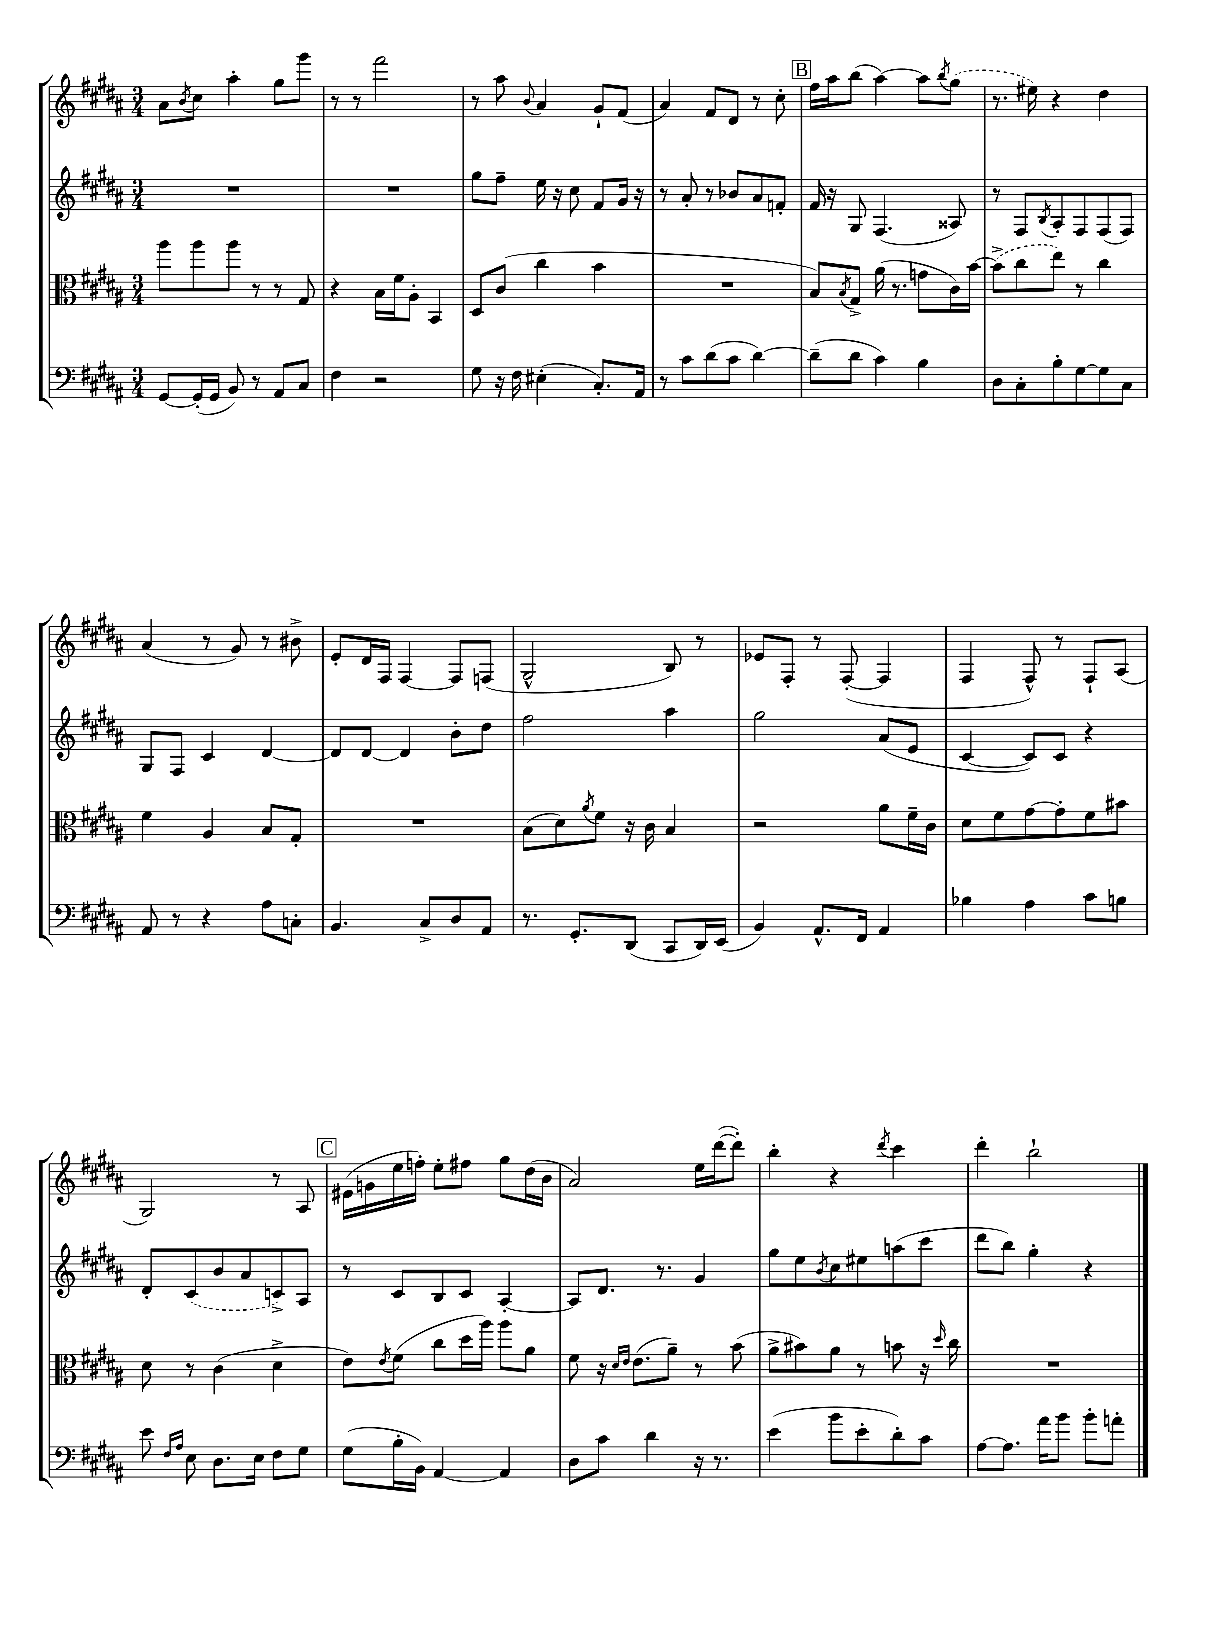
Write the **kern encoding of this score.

**kern	**kern	**kern	**kern
*staff4	*staff3	*staff2	*staff1
*clefF4	*clefC3	*clefG2	*clefG2
*k[f#c#g#d#a#]	*k[f#c#g#d#a#]	*k[f#c#g#d#a#]	*k[f#c#g#d#a#]
*M3/4	*M3/4	*M3/4	*M3/4
[8GG#	8aa#	2.r	8a#
.	.	.	8qb
(16GG#']	8aa#	.	8cc#
16GG#	.	.	.
8BB)	8aa#	.	4aa#'
8r	8r	.	.
8AA#	8r	.	8gg#
8C#	8G#	.	8ggg#
=	=	=	=
4F#	4r	2.r	8r
.	.	.	8r
2r	16B	.	2fff#
.	16f#	.	.
.	8A#'	.	.
.	4BB	.	.
=	=	=	=
8G#	8D#	8gg#	8r
16r	(8c#	8ff#~	8aa#
16F#	.	.	.
.	.	.	8qqb
(4E#'	4cc#	16ee	4a#
.	.	16r	.
.	.	8cc#	.
8.C#')	4b	8f#	8g#`
.	.	16g#	(8f#
16AA#	.	16r	.
=	=	=	=
8r	2.r	8r	4a#)
8c#	.	8a#'	.
(8d#	.	8r	8f#
8c#	.	8b-	8d#
[4d#)	.	8a#	8r
.	.	8f'	8cc#'
=	=	=	=
(8d#~]	8B)	16f#	16ff#
.	.	16r	16aa#
.	8qB	.	.
8d#	8G#^	8G#	(8bb
4c#)	(16a#	(4.F#	[4aa#)
.	8.r	.	.
4B	8g	.	8aa#]
.	.	.	8qbb
.	16c#)	8A##)	(8gg#
.	[16b	.	.
=	=	=	=
8D#	(8b^]	8r	8.r
8C#'	8cc#	8F#	.
.	.	.	16ee#)
.	.	8qB	.
8B'	8ee)	8A#'	4r
[8G#	8r	8F#	.
8G#]	4cc#	(8F#	4dd#
8C#	.	8F#)	.
=	=	=	=
8AA#	4f#	8G#	(4a#
8r	.	8F#	.
4r	4A#	4c#	8r
.	.	.	8g#)
8A#	8B	[4d#	8r
8C'	8G#'	.	8b#^
=	=	=	=
4.BB	2.r	8d#]	8e'
.	.	[8d#	16d#
.	.	.	16F#
.	.	4d#]	[4F#
8C#^	.	.	.
8D#	.	8b'	8F#]
8AA#	.	8dd#	(8F
=	=	=	=
8.r	(8B	2ff#	2G#^^
.	8d#)	.	.
8.GG#'	.	.	.
.	8qa#	.	.
.	8f#	.	.
(8DD#	16r	.	.
.	16c#	.	.
8CC#	4B	4aa#	8B)
16DD#)	.	.	8r
(16EE	.	.	.
=	=	=	=
4BB)	2r	2gg#	8e-
.	.	.	8F#'
8.AA#^^	.	.	8r
.	.	.	([8F#'
16FF#	.	.	.
4AA#	8a#	(8a#	4F#]
.	16f#~	8e	.
.	16c#	.	.
=	=	=	=
4B-	8d#	[4c#	4F#
.	8f#	.	.
4A#	[8g#	8c#])	8F#^^)
.	8g#']	8c#	8r
8c#	8f#	4r	8F#`
8B	8b#	.	(8A#
=	=	=	=
8e	8d#	8d#'	2G#)
16qqF#	.	.	.
16qqA#	.	.	.
8E	8r	(8c#	.
8.D#	(4c#	8b	.
.	.	8a#	.
16E	.	.	.
8F#	4d#^	8c^)	8r
8G#	.	8A#	8A#
=	=	=	=
(8G#	8e)	8r	(16e#
.	.	.	16g
.	8qe	.	.
16B'	(8f#	8c#	16ee
16BB)	.	.	16ff')
[4AA#	8cc#	8B	8ee'
.	16dd#	8c#	8ff#
.	16aa#)	.	.
4AA#]	8aa#	[4A#'	8gg#
.	8a#	.	(16dd#
.	.	.	16b
=	=	=	=
8D#	8f#	8A#]	2a#)
8c#	16r	8.d#	.
.	16qqd#	.	.
.	16qqe	.	.
.	(8.e	.	.
4d#	.	.	.
.	.	8.r	.
.	8a#~)	.	.
16r	8r	4g#	16ee
8.r	.	.	([16ddd#
.	(8b	.	8ddd#'])
=	=	=	=
(4e	8a#^	8gg#	4bb'
.	8b#)	8ee	.
.	.	8qb	.
8b	8a#	8cc#	4r
8e'	8r	8ee#	.
.	.	.	8qddd#
8d#')	8b	(8aa	4ccc#
8c#	16r	8ccc#	.
.	16qqdd#	.	.
.	16cc#	.	.
=	=	=	=
[8A#	2.r	8ddd#	4ddd#'
8.A#]	.	8bb)	.
.	.	4gg#'	2bb`
16a#	.	.	.
8b	.	.	.
8b'	.	4r	.
8a'	.	.	.
==	==	==	==
*-	*-	*-	*-
